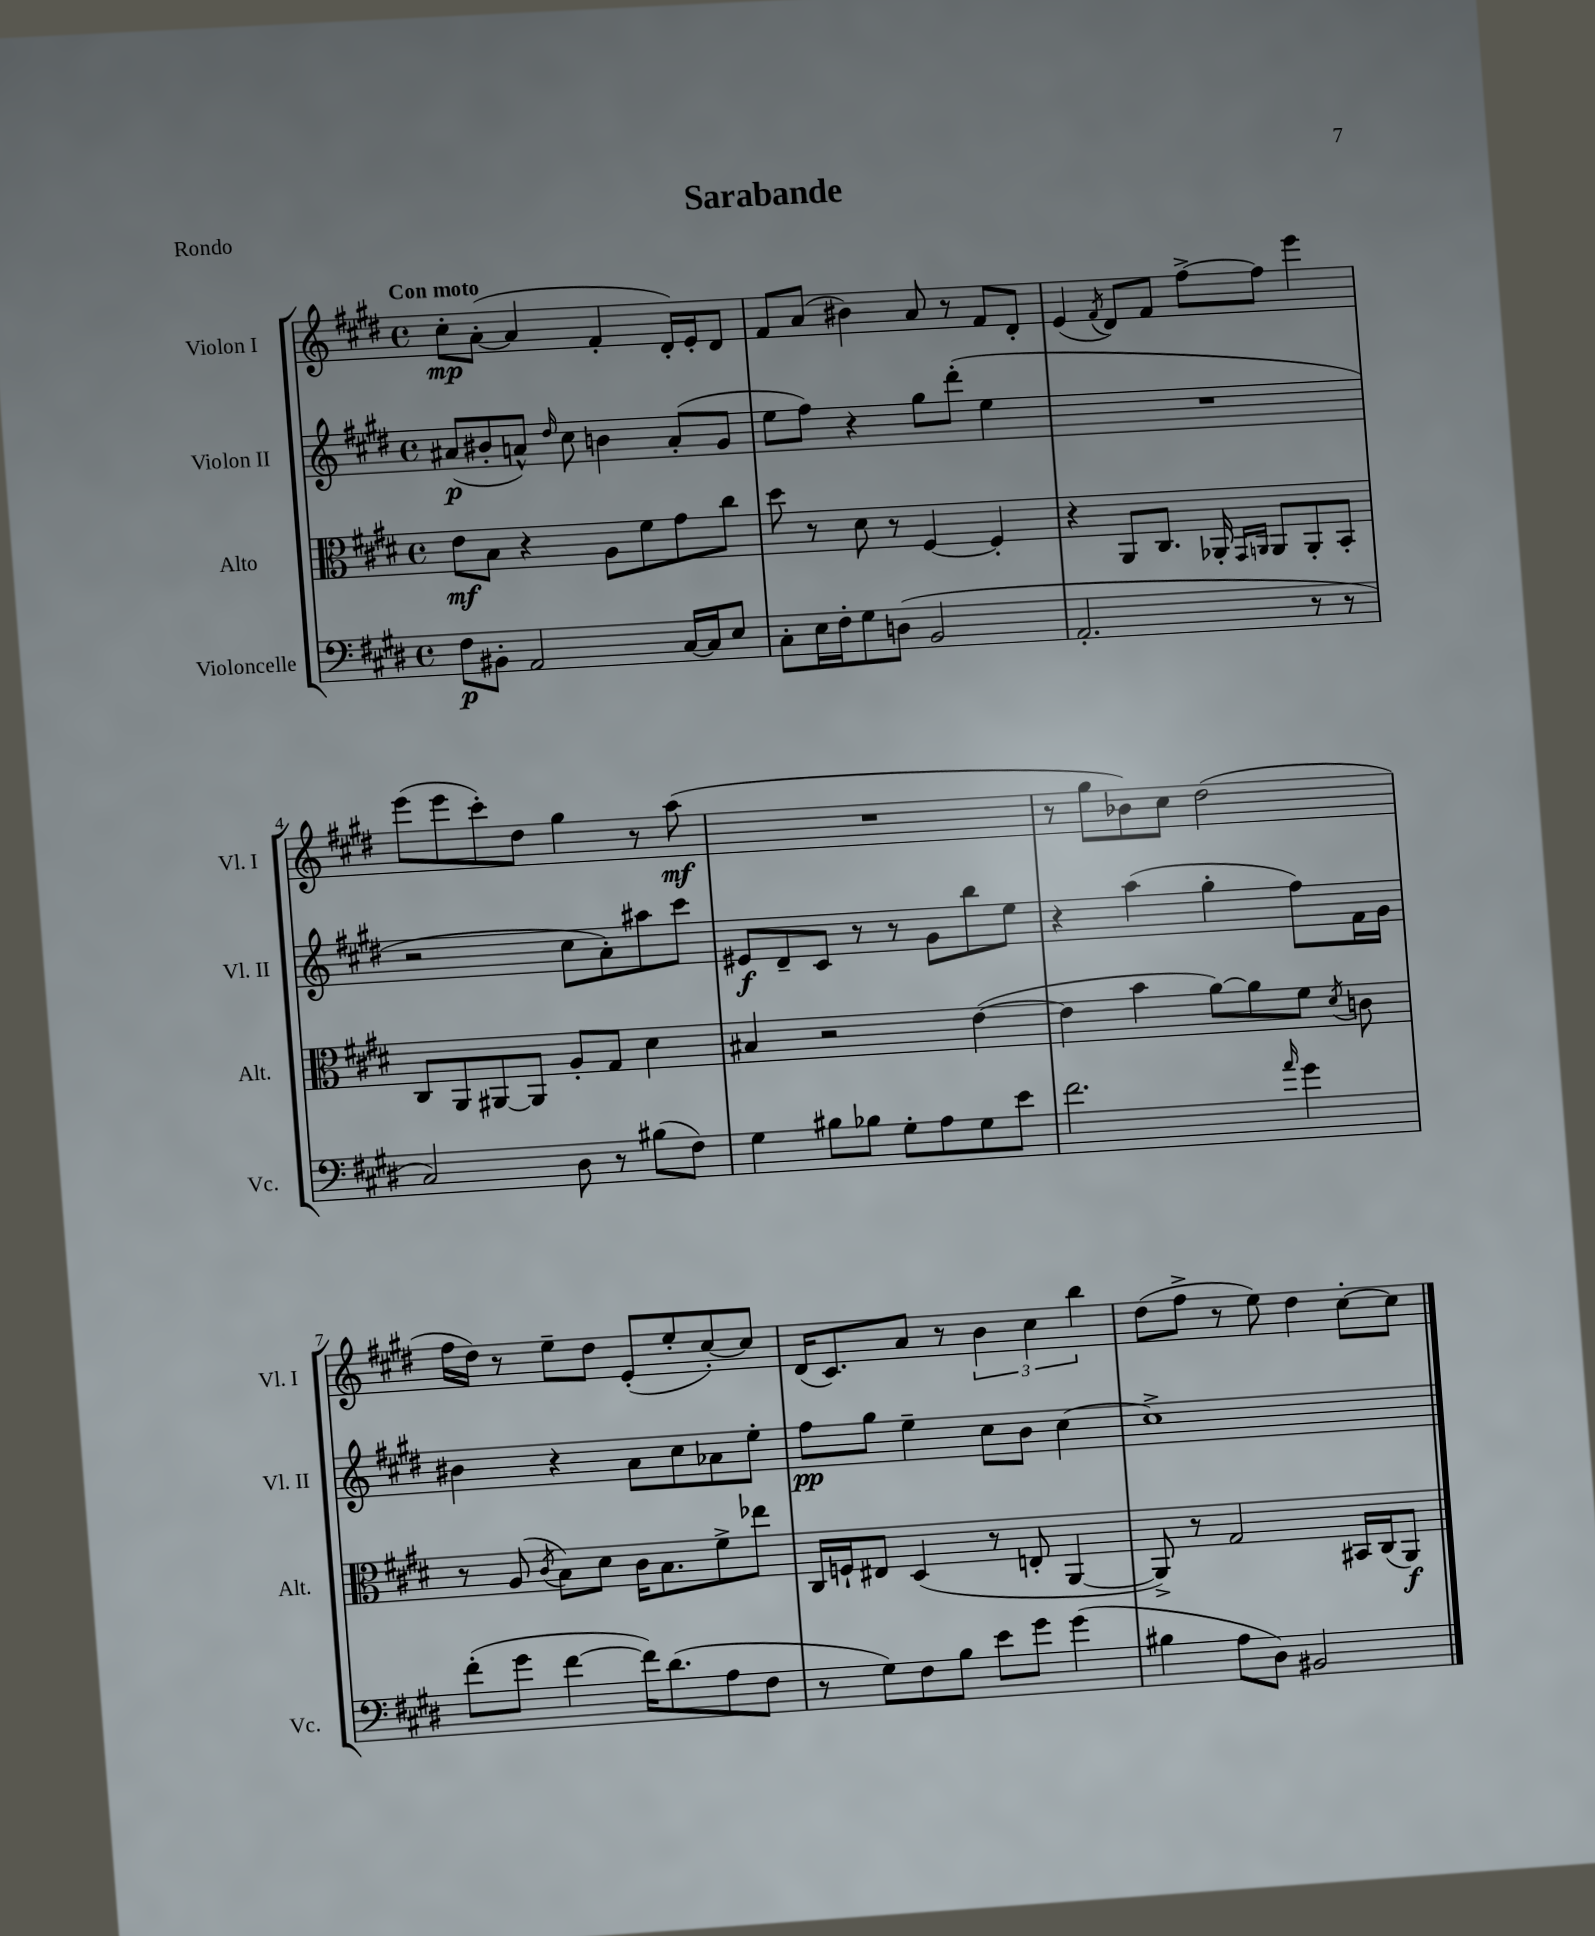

**kern	**dynam	**kern	**dynam	**kern	**dynam	**kern	**dynam
*part4	*part4	*part3	*part3	*part2	*part2	*part1	*part1
*staff4	*staff4	*staff3	*staff3	*staff2	*staff2	*staff1	*staff1
*I"Violoncelle	*	*I"Alto	*	*I"Violon II	*	*I"Violon I	*
*I'Vc.	*	*I'Alt.	*	*I'Vl. II	*	*I'Vl. I	*
*clefF4	*	*clefC3	*	*clefG2	*	*clefG2	*
*k[f#c#g#d#]	*	*k[f#c#g#d#]	*	*k[f#c#g#d#]	*	*k[f#c#g#d#]	*
*M4/4	*	*M4/4	*	*M4/4	*	*M4/4	*
*met(c)	*	*met(c)	*	*met(c)	*	*met(c)	*
=1	=1	=1	=1	=1	=1	=1	=1
!	!	!	!	!	!	!LO:TX:a:B:t=Con moto	!
8F#\L	p	8e\L	mf	(8a#X/L	p	8cc#'\L	mp
8BB#X'\J	.	8B\J	.	8b#X'/	.	([8a'\J	.
2AA/	.	4r	.	8an^^/J)	.	4a/]	.
.	.	.	.	16qqdd#/	.	.	.
.	.	.	.	8cc#\	.	.	.
.	.	8A\L	.	4bn\	.	4f#'/	.
.	.	8f#\	.	.	.	.	.
[16C#/LL	.	8g#\	.	(8a'/L	.	16d#'/LL)	.
16C#/J]	.	.	.	.	.	16e'/J	.
8E/J	.	8cc#\J	.	8g#/J	.	8d#/J	.
=2	=2	=2	=2	=2	=2	=2	=2
8C#'\L	.	8dd#\	.	8ee\L	.	8f#/L	.
16E\L	.	8r	.	8ff#\J)	.	(8a/J	.
16F#'\J	.	.	.	.	.	.	.
8G#\	.	8d#\	.	4r	.	4b#X\)	.
(8Dn\J	.	8r	.	.	.	.	.
2BB/	.	[4F#/	.	8gg#\L	.	8a/	.
.	.	.	.	(8ddd#'\J	.	8r	.
.	.	4F#'/]	.	4ee\	.	8f#/L	.
.	.	.	.	.	.	8d#'/J	.
=3	=3	=3	=3	=3	=3	=3	=3
2.AA'/	.	4r	.	1r	.	(4e/	.
.	.	.	.	.	.	8qf#/	.
.	.	8AA/L	.	.	.	8d#/L)	.
.	.	8.C#/J	.	.	.	8f#/J	.
.	.	.	.	.	.	[8ff#^\L	.
.	.	16AA-X'/	.	.	.	.	.
.	.	16qqGG#/LL	.	.	.	.	.
.	.	16qqAAn/JJ	.	.	.	.	.
.	.	8AA/L	.	.	.	8ff#\J]	.
8r	.	8AA'/	.	.	.	4eee\	.
8r	.	8BB'/J	.	.	.	.	.
!!LO:LB:g=z
=4	=4	=4	=4	=4	=4	=4	=4
2C#/)	.	8C#/L	.	2r	.	(8eee\L	.
.	.	8AA/	.	.	.	8eee\	.
.	.	[8AA#X/	.	.	.	8ccc#'\)	.
.	.	8AA#/J]	.	.	.	8dd#\J	.
8D#\	.	8A'/L	.	8cc#\L	.	4gg#\	.
8r	.	8G#/J	.	8a'\)	.	.	.
(8B#X\L	.	4d#\	.	8aa#X\	.	8r	.
8F#\J)	.	.	.	8ccc#\J	.	(8aa\	mf
=5	=5	=5	=5	=5	=5	=5	=5
4G#\	.	4B#X/	.	8e#X/L	f	1r	.
.	.	.	.	8d#~/	.	.	.
8B#X\L	.	2r	.	8c#/J	.	.	.
8B-X\J	.	.	.	8r	.	.	.
8G#'\L	.	.	.	8r	.	.	.
8A\	.	.	.	8g#\L	.	.	.
8G#\	.	([4e\	.	8bb\	.	.	.
8e\J	.	.	.	8ee\J	.	.	.
=6	=6	=6	=6	=6	=6	=6	=6
2.f#\	.	4e\]	.	4r	.	8r	.
.	.	.	.	.	.	8gg#\L	.
.	.	4b\	.	(4aa\	.	8b-X\)	.
.	.	.	.	.	.	8cc#\J	.
.	.	[8a\L)	.	4gg#'\	.	(2dd#\	.
.	.	8a\]	.	.	.	.	.
16qqa/	.	.	.	.	.	.	.
4g#\	.	8f#\J	.	8ff#\L)	.	.	.
.	.	8qd#/	.	.	.	.	.
.	.	8cn\	.	16f#\L	.	.	.
.	.	.	.	16g#\JJ	.	.	.
!!LO:LB:g=z
=7	=7	=7	=7	=7	=7	=7	=7
(8f#'\L	.	8r	.	4b#X\	.	16ff#\LL	.
.	.	.	.	.	.	16dd#\JJ)	.
8g#\J	.	(8A/	.	.	.	8r	.
.	.	8qc#/	.	.	.	.	.
[4f#\	.	8B\L)	.	4r	.	8ee~\L	.
.	.	8d#\J	.	.	.	8dd#\J	.
16f#\KL])	.	16c#\KL	.	8a\L	.	(8e'/L	.
(8.d#\	.	8.B\	.	.	.	.	.
.	.	.	.	8cc#\	.	8ee'/	.
8A\	.	8f#^\	.	8a-X\	.	[8cc#'/)	.
8F#\J	.	8ee-X\J	.	8ee'\J	.	8cc#/J]	.
=8	=8	=8	=8	=8	=8	=8	=8
8r	.	16C#/LL	.	8ff#\L	pp	(16d#/KL	.
.	.	16Fn`/J	.	.	.	8.c#/)	.
8G#\L)	.	8E#X/J	.	8gg#\J	.	.	.
8F#\	.	(4D#/	.	4ee~\	.	8a/J	.
8B\J	.	.	.	.	.	8r	.
8e\L	.	8r	.	8cc#\L	.	6b\	.
8g#\J	.	8En'/	.	8b\J	.	.	.
.	.	.	.	.	.	6cc#\	.
(4g#\	.	[4AA/	.	[4cc#\	.	.	.
.	.	.	.	.	.	6bb\	.
=9	=9	=9	=9	=9	=9	=9	=9
4B#X\	.	8AA^/])	.	1cc#^]	.	(8dd#\L	.
.	.	8r	.	.	.	8ff#^\J	.
8A\L	.	2G#/	.	.	.	8r	.
8D#\J)	.	.	.	.	.	8ee\)	.
2BB#X/	.	.	.	.	.	4dd#\	.
.	.	16BB#X/LL	.	.	.	[8cc#'\L	.
.	.	(16C#/J	.	.	.	.	.
.	.	8AA/J)	f	.	.	8cc#\J]	.
==	==	==	==	==	==	==	==
*-	*-	*-	*-	*-	*-	*-	*-
